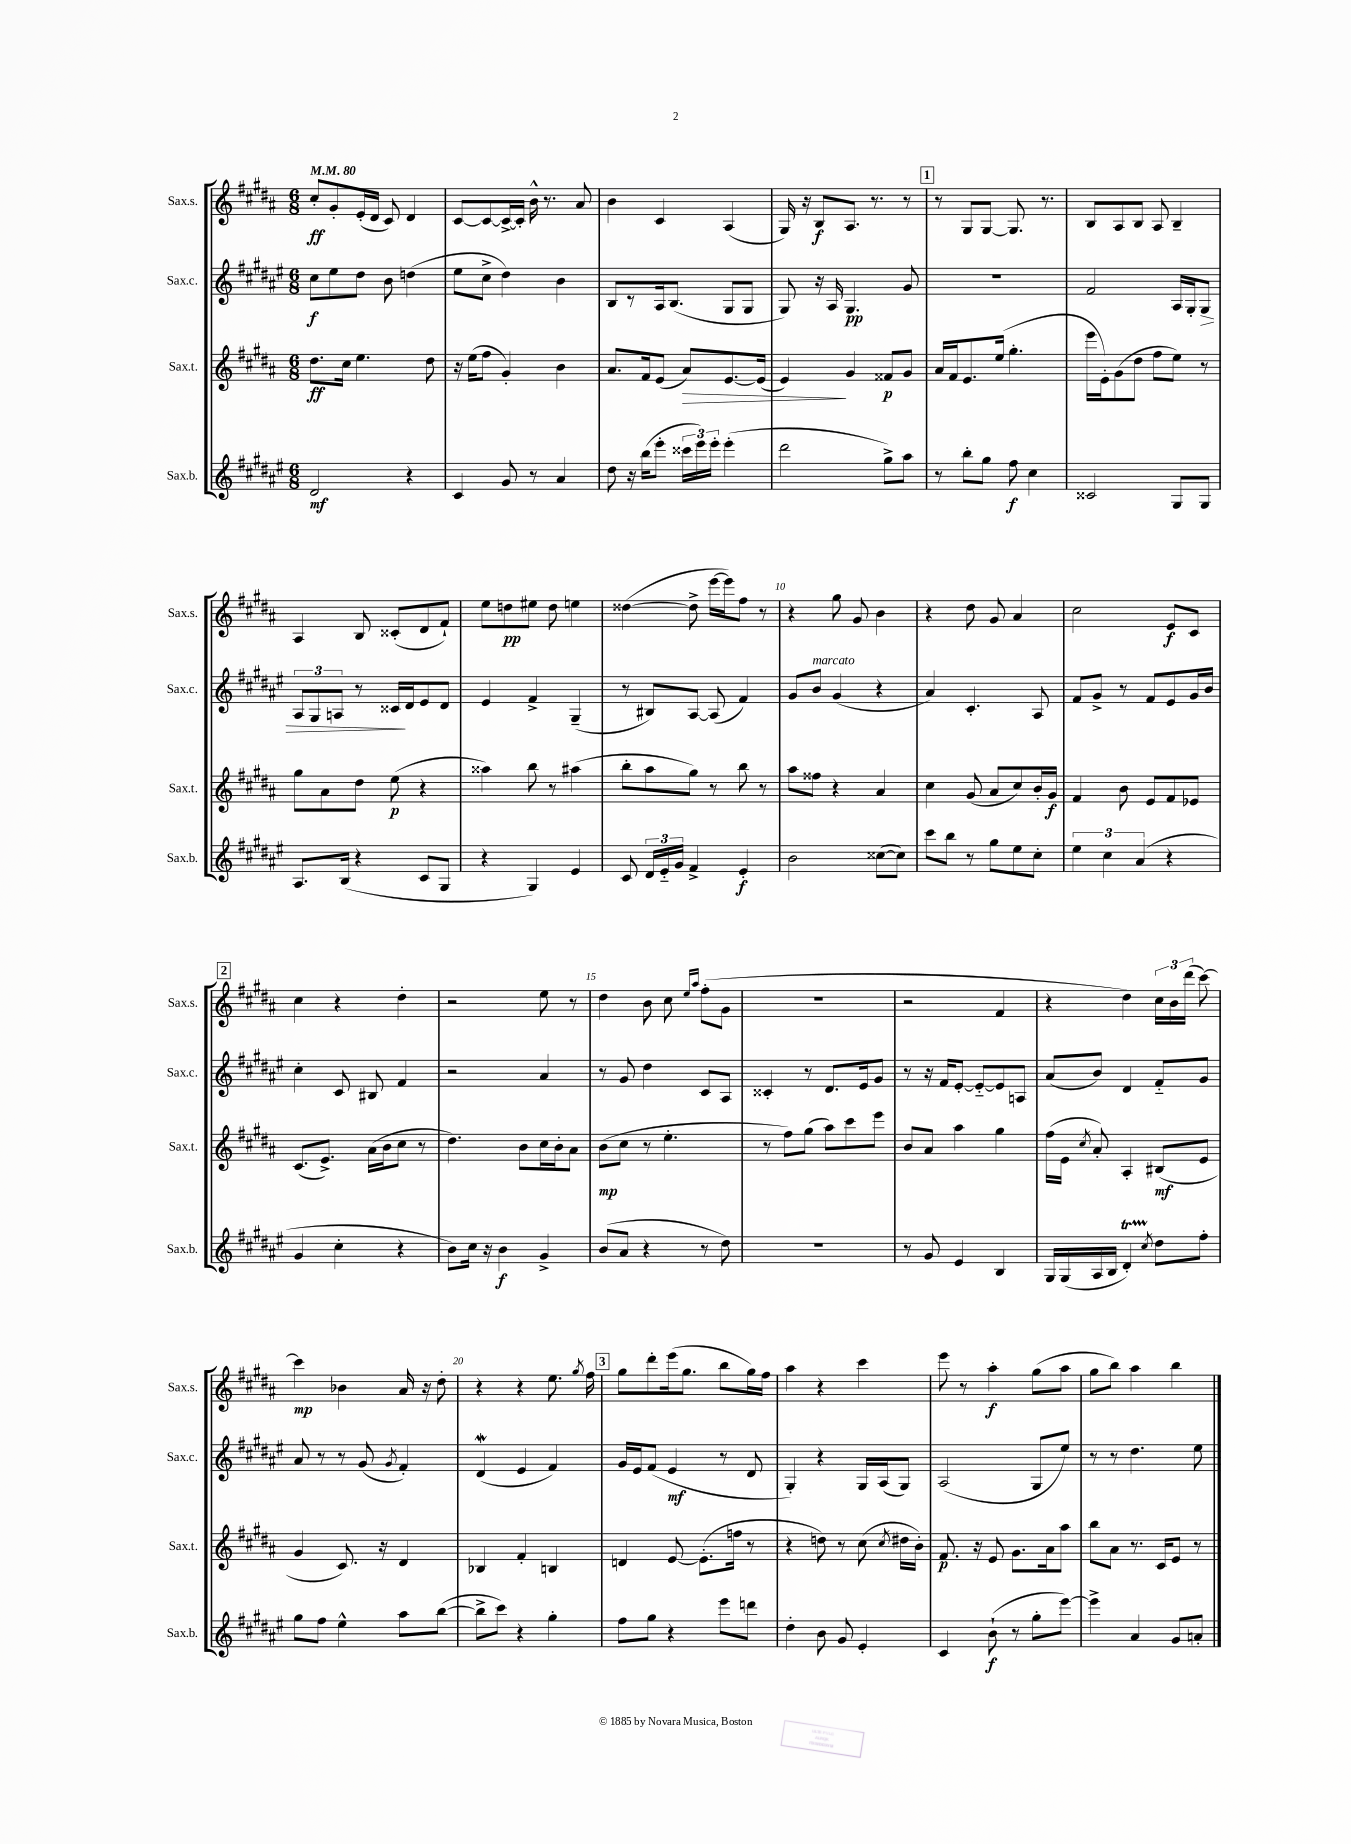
<<
\new StaffGroup <<
\new Staff = "s0" \with { instrumentName = "Sax.s." shortInstrumentName = "Sax.s." } {
    \clef treble \key b \major \numericTimeSignature \time 6/8 \tempo 4 = 80
    \autoBeamOff cis''8[-.\ff gis'8-. e'16-.( dis'16] cis'8) dis'4 |
    cis'8[~ cis'8~ cis'16~-> cis'16]-. b'16-^ r8. ais'8 |
    b'4 cis'4 ais4( |
    gis16) r16 b8[\f ais8.] r8. r8 |
    \mark \markup { \box "1" } r8 gis8[ gis8]~ gis8. r8. |
    b8[ ais8 b8] ais8 b4-- |
    ais4 b8 cisis'8[-.( dis'8 fis'8]-!) |
    e''8[ d''8\pp eis''8] d''8 e''4 |
    disis''4~( disis''8-> e'''16[~ e'''16) fis''8] r8 |
    r4 gis''8 gis'8 b'4 |
    r4 dis''8 gis'8 ais'4 |
    cis''2 e'8[\f cis'8] |
    \mark \markup { \box "2" } cis''4 r4 dis''4-. |
    r2 e''8 r8 |
    dis''4 b'8 cis''8 \grace { e''16[ ais''16] } fis''8[-.( gis'8] |
    R2. |
    r2 fis'4 |
    r4 dis''4) \tuplet 3/2 { cis''16[ b'16 dis'''16]( } cis'''8~) |
    cis'''4\mp bes'4 ais'16 r16 dis''8-. |
    r4 r4 e''8. \acciaccatura { gis''8 } fis''16 |
    \mark \markup { \box "3" } gis''8[ dis'''8-. e'''16( gis''8.] b''8[ gis''16) fis''16] |
    ais''4 r4 cis'''4 |
    e'''8 r8 ais''4-.\f gis''8[( ais''8] |
    gis''8[ b''8]) ais''4 b''4 \bar "|." |
}
\new Staff = "s1" \with { instrumentName = "Sax.c." shortInstrumentName = "Sax.c." } {
    \clef treble \key fis \major \numericTimeSignature \time 6/8
    \autoBeamOff cis''8[\f eis''8 dis''8] b'8 d''4( |
    eis''8[ cis''8]-> dis''4) b'4 |
    b8[ r8 ais16 b8.]( gis8[ gis8] |
    gis8) r16 ais16 gis4.\pp gis'8 |
    \mark \markup { \box "1" } R2. |
    fis'2 ais16[ gis16-. gis8]\> |
    \tuplet 3/2 { ais8[ gis8 a8] } r8 cisis'16[\! dis'16 eis'8 dis'8] |
    eis'4 fis'4-> gis4--( |
    r8 bis8[) ais8]~ ais8( fis'4) |
    gis'8[ b'8]^\markup { \italic "marcato" } gis'4( r4 |
    ais'4) cis'4.-. ais8 |
    fis'8[ gis'8]-> r8 fis'8[ eis'8 gis'16 b'16] |
    \mark \markup { \box "2" } cis''4-. cis'8 bis8 fis'4 |
    r2 ais'4 |
    r8 gis'8 dis''4 cis'8[ ais8] |
    cisis'4-. r8 dis'8.[ eis'16 gis'8] |
    r8 r16 fis'16[ eis'8]~-. eis'8[~-_ eis'8 a8] |
    ais'8[( b'8]) dis'4 fis'8[-_ gis'8] |
    ais'8 r8 r8 gis'8( \acciaccatura { gis'8 } fis'4-.) |
    dis'4\mordent( eis'4 fis'4) |
    \mark \markup { \box "3" } gis'16[ eis'16 fis'8]( eis'4\mf r8 dis'8 |
    gis4-.) r4 gis16[ ais16( gis8]) |
    ais2( gis8[ eis''8]) |
    r8 r8 dis''4. eis''8 \bar "|." |
}
\new Staff = "s2" \with { instrumentName = "Sax.t." shortInstrumentName = "Sax.t." } {
    \clef treble \key b \major \numericTimeSignature \time 6/8
    \autoBeamOff dis''8.[\ff cis''16] e''4. dis''8 |
    r16 e''16[( fis''8] gis'4-.) b'4 |
    ais'8.[ fis'16 e'8]( ais'8[\>) e'8.~ e'16]( |
    e'4\!) gis'4 fisis'8[\p gis'8] |
    \mark \markup { \box "1" } ais'16[ fis'16 e'8. e''16]( gis''4.-. |
    e'''16[ e'16-.) gis'8( dis''8] fis''8[ e''8]) r8 |
    gis''8[ ais'8 dis''8] e''8\p( r4 |
    aisis''4) b''8 r8 ais''4( |
    b''8[-. ais''8 gis''8]) r8 b''8 r8 |
    ais''8[ fisis''8] r4 ais'4 |
    cis''4 gis'8( ais'8[ cis''8) b'16-. gis'16]\f |
    fis'4 b'8 e'8[ fis'8 ees'8] |
    \mark \markup { \box "2" } cis'8.[( e'8.]->) ais'16[( b'16 cis''8] r8 |
    dis''4.) b'8[ cis''16 b'16-. ais'8] |
    b'8[\mp( cis''8] r8 e''4.-. |
    r8 fis''8[) gis''8]( ais''8[) cis'''8 e'''8] |
    b'8[ ais'8] ais''4 gis''4 |
    fis''16[( e'16] \acciaccatura { cis''8 } ais'8-.) ais4-. bis8[\mf( e'8] |
    gis'4 cis'8.) r16 dis'4 |
    bes4 fis'4-. b4 |
    \mark \markup { \box "3" } d'4 e'8~ e'8.[-.( f''16] r8 |
    r4 d''8) r8 cis''8( \acciaccatura { cis''8 } dis''16[ b'16]-.) |
    fis'8.\p r16 e'8 gis'8.[ ais'16 ais''8] |
    b''8[ ais'8] r8. cis'16[ e'8] r8 \bar "|." |
}
\new Staff = "s3" \with { instrumentName = "Sax.b." shortInstrumentName = "Sax.b." } {
    \clef treble \key fis \major \numericTimeSignature \time 6/8
    \autoBeamOff dis'2\mf r4 |
    cis'4 gis'8 r8 ais'4 |
    dis''8 r16 b''16[( eis'''8]-. \tuplet 3/2 { cisis'''16[ eis'''16) eis'''16]-. } eis'''4-.( |
    dis'''2 gis''8[->) ais''8] |
    \mark \markup { \box "1" } r8 b''8[-. gis''8] fis''8\f cis''4 |
    cisis'2 gis8[ gis8] |
    ais8.[ b16]( r4 cis'8[ gis8] |
    r4 gis4) eis'4 |
    cis'8 \tuplet 3/2 { dis'16[ eis'16-_ gis'16] } fis'4-> eis'4-.\f |
    b'2 cisis''8[~( cisis''8]) |
    cis'''8[ b''8] r8 gis''8[ eis''8 cis''8]-. |
    \tuplet 3/2 { eis''4 cis''4 ais'4( } r4 |
    \mark \markup { \box "2" } gis'4 cis''4-. r4 |
    b'8[) cis''16] r16 b'4\f gis'4-> |
    b'8[( ais'8] r4 r8 dis''8) |
    R2. |
    r8 gis'8 eis'4 b4 |
    gis16[ gis16( ais16 b16] dis'4-.\startTrillSpan) \acciaccatura { cis''8 } dis''8[\stopTrillSpan fis''8]-. |
    gis''8[ fis''8] eis''4-^ ais''8[ b''8]~( |
    b''8[-> cis'''8]) r4 gis''4-. |
    \mark \markup { \box "3" } fis''8[ gis''8] r4 eis'''8[ d'''8] |
    dis''4-. b'8 gis'8 eis'4-. |
    cis'4 b'8-!\f( r8 gis''8[-. eis'''8]~) |
    eis'''4-> ais'4 gis'8[ a'8]-. \bar "|." |
}
>>
>>
\layout { \context { \Score \override BarNumber.break-visibility = ##(#f #t #t) barNumberVisibility = #(every-nth-bar-number-visible 5) } }
